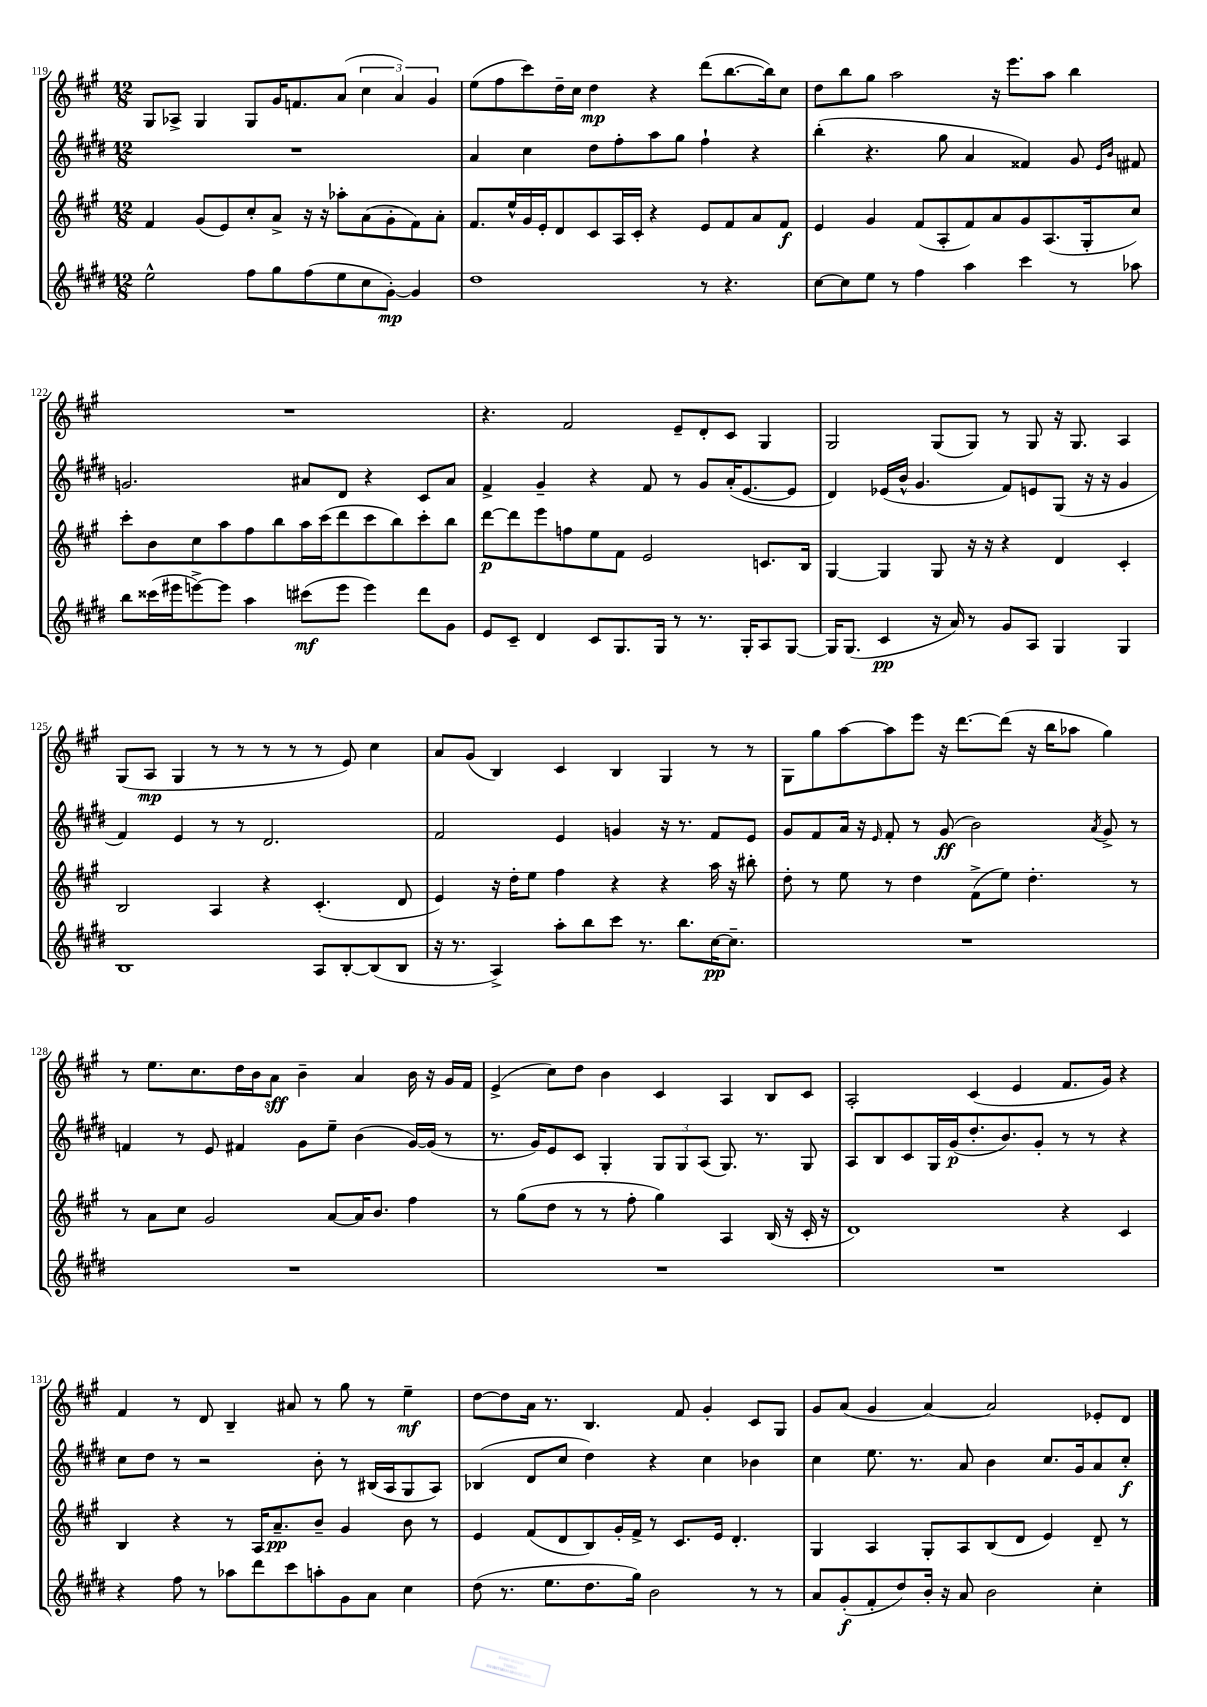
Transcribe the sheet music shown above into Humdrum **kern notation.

**kern	**dynam	**kern	**dynam	**kern	**dynam	**kern	**dynam
*part4	*part4	*part3	*part3	*part2	*part2	*part1	*part1
*staff4	*staff4	*staff3	*staff3	*staff2	*staff2	*staff1	*staff1
*clefG2	*	*clefG2	*	*clefG2	*	*clefG2	*
*k[f#c#g#d#]	*	*k[f#c#g#]	*	*k[f#c#g#d#]	*	*k[f#c#g#]	*
*M12/8	*	*M12/8	*	*M12/8	*	*M12/8	*
=119	=119	=119	=119	=119	=119	=119	=119
2ee^^\	.	4f#/	.	1.r	.	8G#/L	.
.	.	.	.	.	.	8A-X^/J	.
.	.	(8g#/L	.	.	.	4G#/	.
.	.	8e/)	.	.	.	.	.
8ff#\L	.	8cc#'/	.	.	.	8G#/L	.
8gg#\	.	8a^/J	.	.	.	16g#/K	.
.	.	.	.	.	.	8.fn/	.
(8ff#\	.	16r	.	.	.	.	.
.	.	16r	.	.	.	.	.
8ee\	.	8aa-X'\L	.	.	.	(8a/J	.
8cc#\	.	(8a\	.	.	.	6cc#\	.
[8g#'\J)	mp	8g#'\	.	.	.	.	.
.	.	.	.	.	.	6a/)	.
4g#/]	.	8f#\)	.	.	.	.	.
.	.	.	.	.	.	6g#/	.
.	.	8a'\J	.	.	.	.	.
=120	=120	=120	=120	=120	=120	=120	=120
1dd#	.	8.f#/L	.	4a/	.	(8ee\L	.
.	.	.	.	.	.	8ff#\	.
.	.	16ee^^/L	.	.	.	.	.
.	.	16g#/	.	4cc#\	.	8ccc#\)	.
.	.	16e'/J	.	.	.	.	.
.	.	8d/	.	.	.	16dd~\L	.
.	.	.	.	.	.	16cc#\JJ	.
.	.	8c#/	.	8dd#\L	.	4dd\	mp
.	.	16A/L	.	8ff#'\	.	.	.
.	.	16c#'/JJ	.	.	.	.	.
.	.	4r	.	8aa\	.	4r	.
.	.	.	.	8gg#\J	.	.	.
8r	.	8e/L	.	4ff#`\	.	(8ddd\L	.
4.r	.	8f#/	.	.	.	[8.bb\	.
.	.	8a/	.	4r	.	.	.
.	.	.	.	.	.	16bb\k])	.
.	.	8f#/J	f	.	.	8cc#\J	.
=121	=121	=121	=121	=121	=121	=121	=121
[8cc#\L	.	4e/	.	(4bb'\	.	8dd\L	.
8cc#\]	.	.	.	.	.	8bb\	.
8ee\J	.	4g#/	.	4.r	.	8gg#\J	.
8r	.	.	.	.	.	2aa\	.
4ff#\	.	(8f#/L	.	.	.	.	.
.	.	8A'/	.	8gg#\	.	.	.
4aa\	.	8f#/)	.	4a/	.	.	.
.	.	8a/	.	.	.	16r	.
.	.	.	.	.	.	8.eee\L	.
4ccc#\	.	8g#/	.	4f##X/)	.	.	.
.	.	(8.A/	.	.	.	8aa\J	.
8r	.	.	.	8g#/	.	4bb\	.
.	.	16G#'/k	.	.	.	.	.
.	.	.	.	16qqe/LL	.	.	.
.	.	.	.	16qqb/JJ	.	.	.
8aa-X\	.	8cc#/J)	.	8f#X/	.	.	.
!!LO:LB:g=z
=122	=122	=122	=122	=122	=122	=122	=122
8bb\L	.	8ccc#'\L	.	2.gn/	.	1.r	.
(16ccc##X\L	.	8b\	.	.	.	.	.
16eee#X\J	.	.	.	.	.	.	.
[8eeen^\)	.	8cc#\	.	.	.	.	.
8eee\J]	.	8aa\	.	.	.	.	.
4aa\	.	8ff#\	.	.	.	.	.
.	.	8bb\	.	.	.	.	.
(8ccc#X\L	mf	16aa\L	.	8a#X/L	.	.	.
.	.	(16ccc#\J	.	.	.	.	.
8eee\J	.	8ddd\	.	8d#/J	.	.	.
4eee\)	.	8ccc#\	.	4r	.	.	.
.	.	8bb\)	.	.	.	.	.
8ddd#\L	.	8ccc#'\	.	8c#/L	.	.	.
8g#\J	.	8bb\J	.	8a#/J	.	.	.
=123	=123	=123	=123	=123	=123	=123	=123
8e/L	.	[8ddd\L	p	4f#^/	.	4.r	.
8c#~/J	.	8ddd\]	.	.	.	.	.
4d#/	.	8eee\	.	4g#~/	.	.	.
.	.	8ffn\	.	.	.	2f#/	.
8c#/L	.	8ee\	.	4r	.	.	.
8.G#/	.	8f#\J	.	.	.	.	.
.	.	2e/	.	8f#/	.	.	.
16G#/Jk	.	.	.	.	.	.	.
8r	.	.	.	8r	.	8e~/L	.
8.r	.	.	.	8g#/L	.	8d'/	.
.	.	.	.	(16a'/K	.	8c#/J	.
16G#'/KL	.	.	.	[8.e/	.	.	.
8A/	.	8.cn/L	.	.	.	4G#/	.
[8G#/J	.	.	.	8e/J]	.	.	.
.	.	16B/Jk	.	.	.	.	.
=124	=124	=124	=124	=124	=124	=124	=124
16G#/KL]	.	[4G#/	.	4d#/)	.	2G#/	.
(8.G#/J	.	.	.	.	.	.	.
4c#/	pp	4G#/]	.	(16e-X/LL	.	.	.
.	.	.	.	16b^^/JJ	.	.	.
.	.	.	.	4.g#/	.	.	.
16r	.	8G#/	.	.	.	(8G#/L	.
16a/)	.	.	.	.	.	.	.
8r	.	16r	.	.	.	8G#/J)	.
.	.	16r	.	.	.	.	.
8g#/L	.	4r	.	8f#/L)	.	8r	.
8A/J	.	.	.	8en/	.	8G#/	.
4G#/	.	4d/	.	(8G#/J	.	16r	.
.	.	.	.	.	.	8.G#/	.
.	.	.	.	16r	.	.	.
.	.	.	.	16r	.	.	.
4G#/	.	4c#'/	.	4g#/	.	4A/	.
!!LO:LB:g=z
=125	=125	=125	=125	=125	=125	=125	=125
1B	.	2B/	.	4f#/)	.	(8G#/L	.
.	.	.	.	.	.	8A/J	mp
.	.	.	.	4e/	.	4G#/	.
.	.	4A/	.	8r	.	8r	.
.	.	.	.	8r	.	8r	.
.	.	4r	.	2.d#/	.	8r	.
.	.	.	.	.	.	8r	.
8A/L	.	(4.c#'/	.	.	.	8r	.
[8B'/	.	.	.	.	.	8e/)	.
(8B/]	.	.	.	.	.	4cc#\	.
8B/J	.	8d/	.	.	.	.	.
=126	=126	=126	=126	=126	=126	=126	=126
16r	.	4e/)	.	2f#/	.	8a/L	.
8.r	.	.	.	.	.	.	.
.	.	.	.	.	.	(8g#/J	.
4A^/)	.	16r	.	.	.	4B/)	.
.	.	16dd'\KL	.	.	.	.	.
.	.	8ee\J	.	.	.	.	.
8aa'\L	.	4ff#\	.	4e/	.	4c#/	.
8bb\	.	.	.	.	.	.	.
8ccc#\J	.	4r	.	4gn/	.	4B/	.
8.r	.	.	.	.	.	.	.
.	.	4r	.	16r	.	4G#/	.
8.bb\L	.	.	.	8.r	.	.	.
[16cc#\K	pp	16aa\	.	8f#/L	.	8r	.
8.cc#~\J]	.	16r	.	.	.	.	.
.	.	8bb#X'\	.	8e/J	.	8r	.
=127	=127	=127	=127	=127	=127	=127	=127
1.r	.	8dd'\	.	8g#/L	.	8G#\L	.
.	.	8r	.	8f#/	.	8gg#\	.
.	.	8ee\	.	16a/Jk	.	[8aa\	.
.	.	.	.	16r	.	.	.
.	.	.	.	16qqe/	.	.	.
.	.	8r	.	8f#'/	.	8aa\]	.
.	.	4dd\	.	8r	.	8eee\J	.
.	.	.	.	(8g#/	ff	16r	.
.	.	.	.	.	.	[8.ddd\L	.
.	.	(8f#^\L	.	2b\)	.	.	.
.	.	8ee\J)	.	.	.	(8ddd\J]	.
.	.	4.dd'\	.	.	.	16r	.
.	.	.	.	.	.	16bb\KL	.
.	.	.	.	.	.	8aa-X\J	.
.	.	.	.	8qa/	.	.	.
.	.	.	.	8g#^/	.	4gg#\)	.
.	.	8r	.	8r	.	.	.
!!LO:LB:g=z
=128	=128	=128	=128	=128	=128	=128	=128
1.r	.	8r	.	4fn/	.	8r	.
.	.	8a\L	.	.	.	8.ee\L	.
.	.	8cc#\J	.	8r	.	.	.
.	.	.	.	.	.	8.cc#\	.
.	.	2g#/	.	8e/	.	.	.
.	.	.	.	4f#X/	.	16dd\L	.
.	.	.	.	.	.	16b\J	.
.	.	.	.	.	.	8a\J	sff
.	.	.	.	8g#\L	.	4b~\	.
.	.	[8a/L	.	8ee~\J	.	.	.
.	.	16a/K]	.	(4b\	.	4a/	.
.	.	8.b/J	.	.	.	.	.
.	.	4ff#\	.	[16g#/LL)	.	16b\	.
.	.	.	.	(16g#/JJ]	.	16r	.
.	.	.	.	8r	.	16g#/LL	.
.	.	.	.	.	.	16f#/JJ	.
=129	=129	=129	=129	=129	=129	=129	=129
1.r	.	8r	.	8.r	.	(4e^/	.
.	.	(8gg#\L	.	.	.	.	.
.	.	.	.	16g#/KL)	.	.	.
.	.	8dd\J	.	8e/	.	8cc#\L)	.
.	.	8r	.	8c#/J	.	8dd\J	.
.	.	8r	.	4G#'/	.	4b\	.
.	.	8ff#'\	.	.	.	.	.
.	.	4gg#\)	.	12G#/L	.	4c#/	.
.	.	.	.	12G#/	.	.	.
.	.	.	.	(12A/J	.	.	.
.	.	4A/	.	8.G#/)	.	4A/	.
.	.	.	.	8.r	.	.	.
.	.	(16B/	.	.	.	8B/L	.
.	.	16r	.	.	.	.	.
.	.	16c#'/	.	8G#/	.	8c#/J	.
.	.	16r	.	.	.	.	.
=130	=130	=130	=130	=130	=130	=130	=130
1.r	.	1d)	.	8A/L	.	2A'/	.
.	.	.	.	8B/	.	.	.
.	.	.	.	8c#/	.	.	.
.	.	.	.	16G#/L	.	.	.
.	.	.	.	(16g#/J	p	.	.
.	.	.	.	8.dd#'/	.	(4c#/	.
.	.	.	.	8.b/)	.	.	.
.	.	.	.	.	.	4e/	.
.	.	.	.	8g#'/J	.	.	.
.	.	4r	.	8r	.	8.f#/L	.
.	.	.	.	8r	.	.	.
.	.	.	.	.	.	16g#/Jk)	.
.	.	4c#/	.	4r	.	4r	.
!!LO:LB:g=z
=131	=131	=131	=131	=131	=131	=131	=131
4r	.	4B/	.	8cc#\L	.	4f#/	.
.	.	.	.	8dd#\J	.	.	.
8ff#\	.	4r	.	8r	.	8r	.
8r	.	.	.	2r	.	8d/	.
8aa-X\L	.	8r	.	.	.	4B~/	.
8ddd#\	.	16A/KL	.	.	.	.	.
.	.	8.a~/	pp	.	.	.	.
8ccc#\	.	.	.	.	.	8a#X/	.
8aan'\	.	8b~/J	.	8b'\	.	8r	.
8g#\	.	4g#/	.	8r	.	8gg#\	.
8a\J	.	.	.	(16B#X/LL	.	8r	.
.	.	.	.	16A/J	.	.	.
4cc#\	.	8b\	.	8G#/	.	4ee~\	mf
.	.	8r	.	8A/J)	.	.	.
=132	=132	=132	=132	=132	=132	=132	=132
(8dd#\	.	4e/	.	(4B-X/	.	[8dd\L	.
8.r	.	.	.	.	.	8dd\]	.
.	.	(8f#/L	.	8d#/L	.	16a\Jk	.
8.ee\L	.	.	.	.	.	8.r	.
.	.	8d/	.	8cc#/J	.	.	.
8.dd#\	.	8B/)	.	4dd#\)	.	4.B/	.
.	.	16g#'/L	.	.	.	.	.
16gg#\Jk)	.	16f#^/JJ	.	.	.	.	.
2b\	.	8r	.	4r	.	.	.
.	.	8.c#/L	.	.	.	8f#/	.
.	.	.	.	4cc#\	.	4g#'/	.
.	.	16e/Jk	.	.	.	.	.
.	.	4.d'/	.	.	.	.	.
8r	.	.	.	4b-X\	.	8c#/L	.
8r	.	.	.	.	.	8G#/J	.
=133	=133	=133	=133	=133	=133	=133	=133
8a/L	.	4G#/	.	4cc#\	.	8g#/L	.
(8g#'/	f	.	.	.	.	(8a/J	.
8f#'/	.	4A/	.	8.ee\	.	4g#/	.
8dd#/)	.	.	.	.	.	.	.
.	.	.	.	8.r	.	.	.
16b'/Jk	.	8G#'/L	.	.	.	[4a/)	.
16r	.	.	.	.	.	.	.
8a/	.	8A/	.	8a/	.	.	.
2b\	.	(8B/	.	4b\	.	2a/]	.
.	.	8d/J	.	.	.	.	.
.	.	4e/)	.	8.cc#/L	.	.	.
.	.	.	.	16g#/k	.	.	.
4cc#'\	.	8d~/	.	8a/	.	8e-X'/L	.
.	.	8r	.	8cc#'/J	f	8d/J	.
==	==	==	==	==	==	==	==
*-	*-	*-	*-	*-	*-	*-	*-
